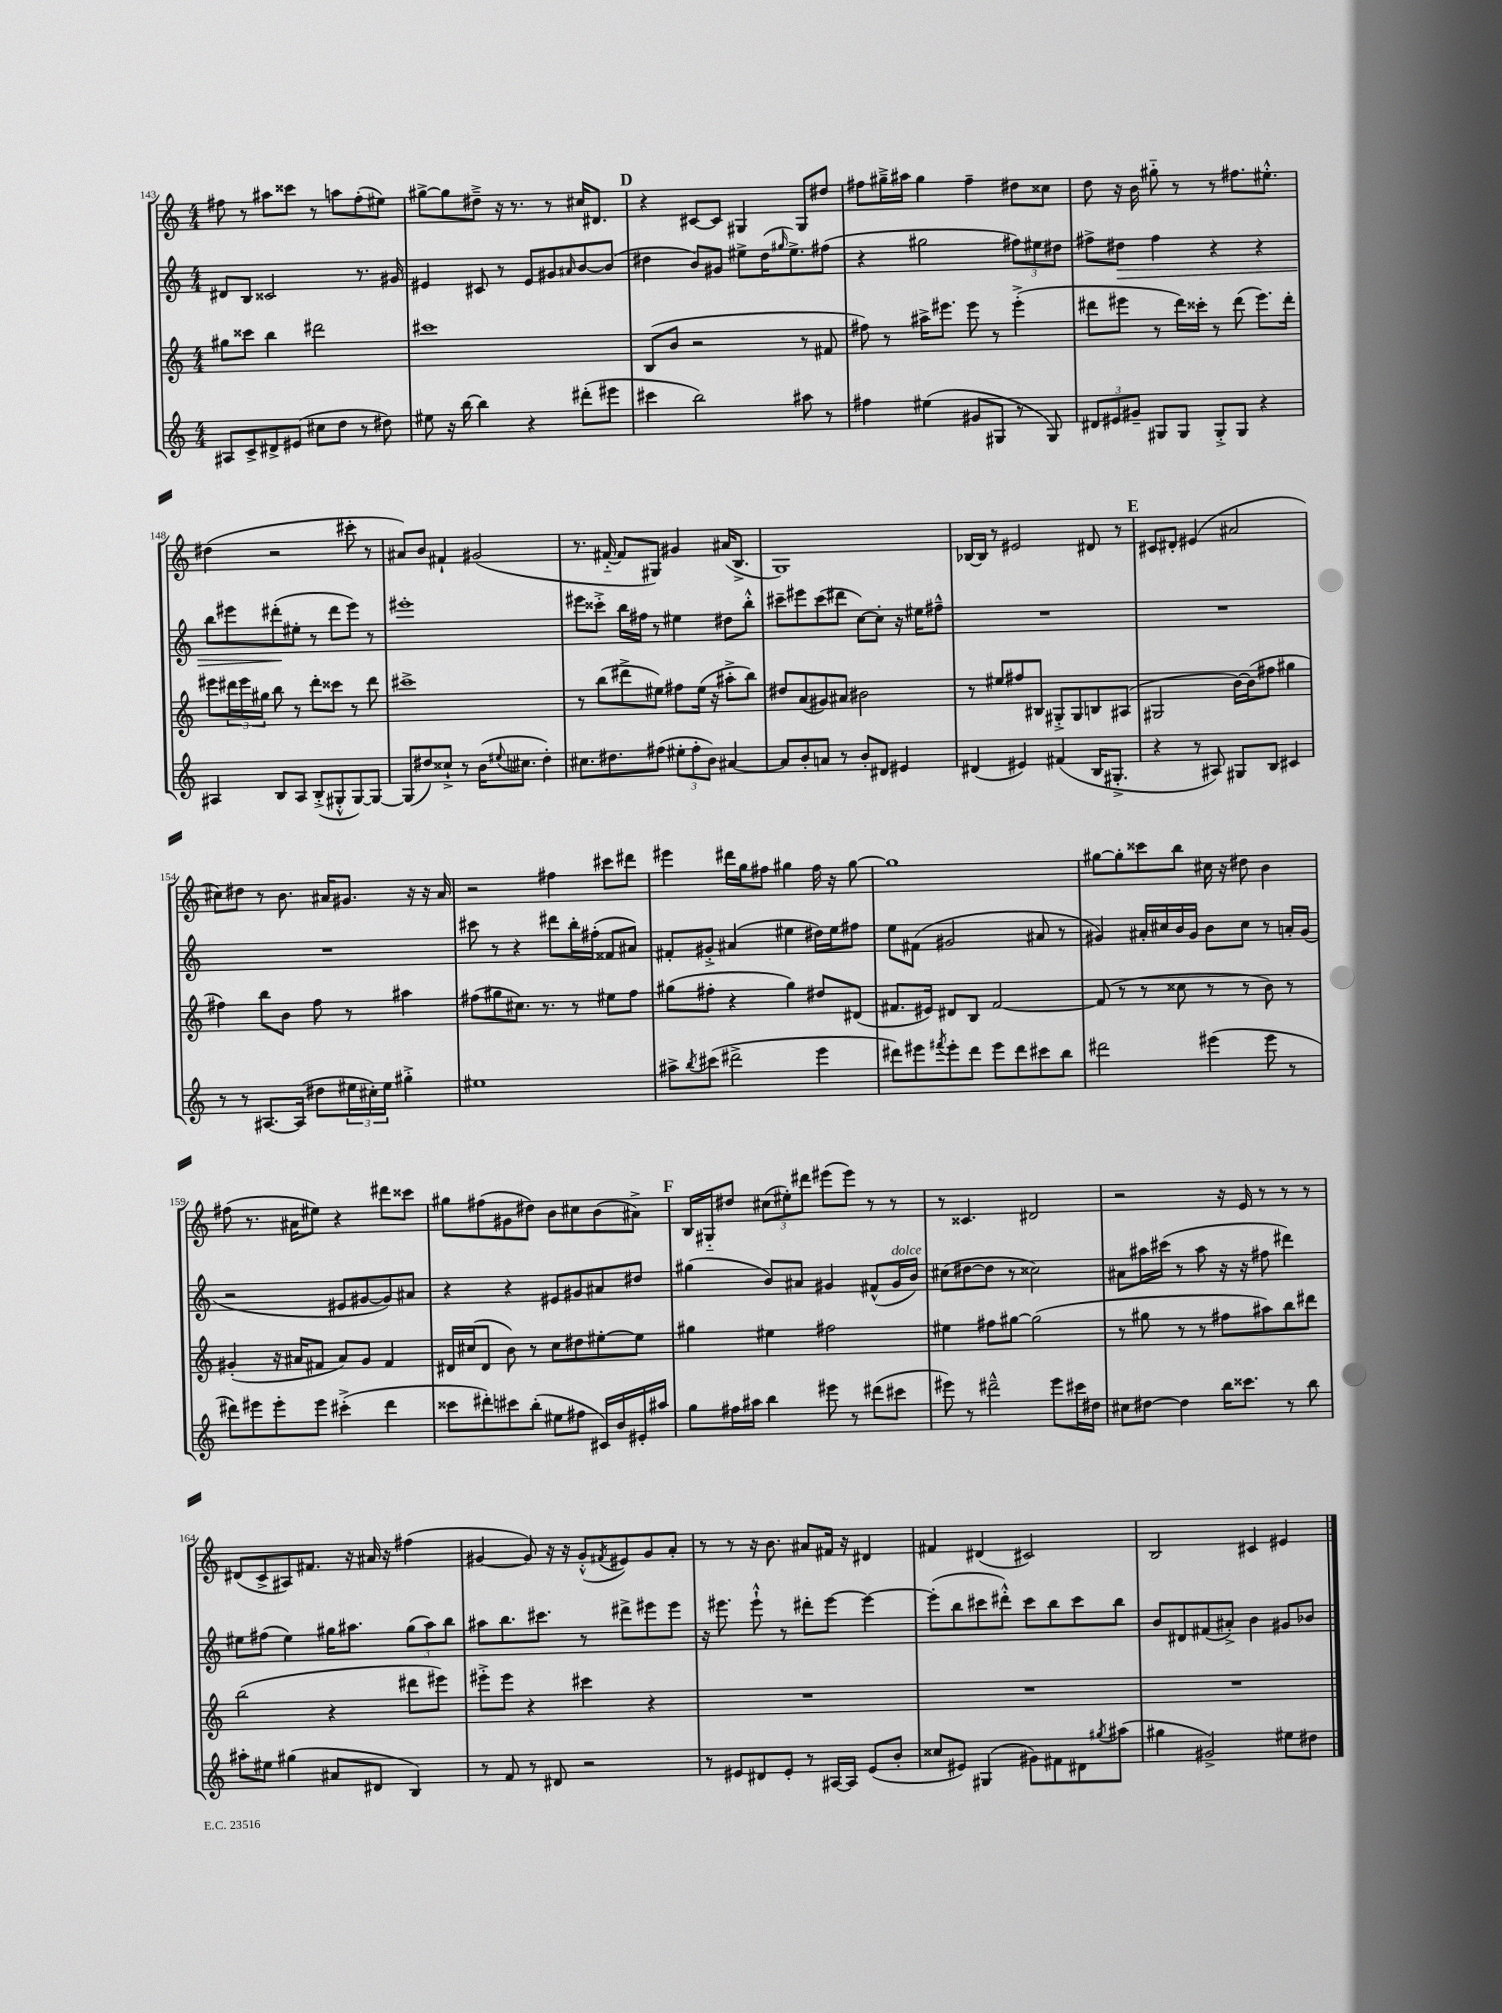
<<
\new StaffGroup <<
\new Staff = "s0" {
    \clef treble \key c \major \numericTimeSignature \time 4/4
    fis''8 r8 ais''8 cisis'''8 r8 a''8 fis''8-.( eis''8) |
    gis''8~-> gis''8 dis''8---> r16 r8. r8 cis''16 dis'8. |
    \mark \markup { \bold "D" } r4 cis'8~ cis'8 gis4 gis8 dis''8 |
    fis''8 gis''16---> ais''16 gis''4 fis''4-- dis''8 cisis''8 |
    d''8 r16 b'16 gis''8-_ r8 r8 fis''8. eis''8.-.-^ |
    dis''4( r2 cis'''8-. r8 |
    ais'8) b'8 fis'4-! gis'2( |
    r8. fis'16~-_ fis'8 gis8) gis'4 ais'16( b8.-> |
    g1) |
    bes16~ bes16 r8 eis'2 dis'8 r8 |
    \mark \markup { \bold "E" } cis'8 dis'8-. eis'4( ais'2 |
    cis''8) dis''8 r8 b'8. ais'16 gis'8. r16 r16 ais'16 |
    r2 fis''4 cis'''8 dis'''8 |
    eis'''4 dis'''16 g''16 fis''8 gis''4 fis''16 r16 gis''8~ |
    gis''1 |
    gis''8~ gis''8-. cisis'''8 b''8 cis''16 r16 dis''8 b'4 |
    fis''8( r8. ais'16 eis''8) r4 dis'''8 cisis'''8 |
    gis''8 fis''8( gis'8 dis''8) b'8 cis''8 b'8( ais'8->) |
    \mark \markup { \bold "F" } b16 gis16-_ dis''8 \tuplet 3/2 { cis''8( eis''8-.) dis'''8 } eis'''8( eis'''8) r8 r8 |
    r8 cisis'4. dis'2 |
    r2 r16 e'16 r8 r8 r8 |
    dis'8( c'8-> ais8) fis'8. r16 ais'16 r16 fis''4( |
    gis'4~ gis'8) r16 r16 gis'8-.-^( \acciaccatura { fis'8 } eis'8) gis'8 a'8-. |
    r8 r8 r16 b'8. ais'8 fis'16 r16 dis'4 |
    fis'4 dis'4( cis'2) |
    b2 cis'4 eis'4 \bar "|." |
}
\new Staff = "s1" {
    \clef treble \key c \major \numericTimeSignature \time 4/4
    dis'8 b8 cisis'2 r8. gis'16 |
    eis'4 cis'8 r8 eis'8 gis'8 \grace { ais'16 } b'8~ b'8( |
    \mark \markup { \bold "D" } dis''4 b'8) gis'8 eis''8-> dis''16( \grace { gis''16 } eis''8.->) fis''8( |
    r4 gis''2 \tuplet 3/2 { fis''8) eis''8 dis''8 } |
    fis''8-> dis''8\> fis''4 r4 r4 |
    b''8 eis'''8 dis'''8-.\!( eis''8-. r8 dis'''8 eis'''8) r8 |
    eis'''1-. |
    eis'''8 cisis'''8-.-> b''16 fis''16 r8 eis''4 dis''8 b''8-.-^ |
    cis'''8-- eis'''8 cis'''8( dis'''8 c''8~) c''8-. r16 eis''16 fis''8---^ |
    R1 |
    \mark \markup { \bold "E" } R1 |
    R1 |
    cis'''8 r8 r4 dis'''8 b''16-. fis''16-.( fisis'8 ais'8) |
    fis'8-. gis'8-.-> ais'4( eis''4 dis''16) eis''16 fis''8 |
    e''8 fis'8( gis'2 ais'8 r8 |
    gis'4) ais'16-. cis''16 b'16 gis'16 b'8 cis''8 r8 a'16-. gis'16( |
    r2 eis'8 gis'8~ gis'8) ais'8 |
    r4 r4 eis'8 gis'8 ais'8 dis''8 |
    \mark \markup { \bold "F" } gis''4( b'8) ais'8 gis'4 fis'8-^( gis'16^\markup { \italic "dolce" } b'16) |
    cis''8( dis''8~ dis''8 r8 cisis''2) |
    ais'8 ais''16 cis'''16( r8 ais''8 r16 r16 fis''8 dis'''4) |
    eis''8 fis''8( eis''4) gis''16 ais''8. \tuplet 3/2 { gis''8( ais''8) b''8 } |
    ais''8 b''8. cis'''8. r8 dis'''8-> eis'''8 eis'''8 |
    r16 eis'''8. eis'''8-!-^ r8 dis'''8-. eis'''8~ eis'''4~ |
    eis'''8-.( b''8 cis'''8 dis'''8-.-^) cis'''8 b''8 cis'''8 b''8 |
    b'8 dis'8 fis'8( ais'8-.->) b'4 gis'8 bes'8 \bar "|." |
}
\new Staff = "s2" {
    \clef treble \key c \major \numericTimeSignature \time 4/4
    gis''8 cisis'''8 b''4 dis'''2 |
    cis'''1 |
    \mark \markup { \bold "D" } b8( b'8 r2 r8 fis'8 |
    fis''8) r8 ais''16-> eis'''8. eis'''8 r8 eis'''4-.->( |
    dis'''8 eis'''8 r8 dis'''16) cisis'''16-. r8 dis'''8( eis'''8.) dis'''16-. |
    eis'''8 \tuplet 3/2 { dis'''16 eis'''16 gis''16 } b''8 r8 dis'''8-. cisis'''8 r8 dis'''8 |
    cis'''1-> |
    r8 b''8( dis'''8-> eis''8) fis''8 eis''16( r16 ais''8-.-> b''8) |
    dis''8 a'8( gis'8) ais'8 bis'2 |
    r8 eis''8 fis''8 bis8 gis8-.-> gis8 b8 ais8( |
    \mark \markup { \bold "E" } gis2 b'16~) b'16( fis''8 gis''4 |
    fis''4) b''8 b'8 fis''8 r8 ais''4 |
    fis''8( gis''8 cis''8.) r8. r8 eis''8 fis''8 |
    gis''8( fis''8-. r4 gis''4) dis''8 dis'8( |
    fis'8. eis'16) dis'8 b8 fis'2~ |
    fis'8( r8 r8 cisis''8 r8 r8 b'8) r8 |
    gis'4-.( r16 ais'16 fis'8 ais'8) gis'8 fis'4 |
    dis'16 cis''16( dis'8 b'8) r8 cis''8 dis''8 eis''8~-. eis''8 |
    \mark \markup { \bold "F" } gis''4 eis''4 fis''2 |
    eis''4 fis''8 gis''8~ gis''2( |
    r8 gis''8 r8 r8 fis''8 ais''8) b''8 dis'''8 |
    b''2( r4 dis'''8 eis'''8) |
    eis'''8-.-> eis'''8 r4 cis'''4 r4 |
    R1 |
    R1 |
    R1 \bar "|." |
}
\new Staff = "s3" {
    \clef treble \key c \major \numericTimeSignature \time 4/4
    ais8 c'8-> dis'8-> eis'8( cis''8 d''8 r8 dis''8) |
    eis''8 r16 b''16~ b''4 r4 dis'''8-.( eis'''8 |
    \mark \markup { \bold "D" } cis'''4 b''2) ais''8 r8 |
    fis''4 eis''4( gis'8 gis8 r8 gis8) |
    \tuplet 3/2 { dis'8 eis'8 gis'8-- } gis8 gis8 gis8-.-> gis8 r4 |
    ais4 b8 ais8 b8-.->( gis8-.-^ gis8~) gis8~ |
    gis8( dis''8) cisis''8-!-> r8 b'16( \appoggiatura { eis''8 } cis''8. dis''4-.) |
    cis''8. dis''8. fis''8( \tuplet 3/2 { eis''8-. fis''8-. b'8) } ais'4~ |
    ais'8 b'8-. a'8 r8 b'8-. dis'8 eis'4 |
    dis'4( eis'4) fis'4( b16 gis8.-.-> |
    \mark \markup { \bold "E" } r4 r8 ais8) gis8 b8 cis'4 |
    r8 r8 ais8.~ ais16( dis''8 \tuplet 3/2 { eis''16 cis''16-.) eis''16 } gis''4-.-> |
    eis''1 |
    ais''8-> \acciaccatura { b''8 } cis'''8( dis'''2-> e'''4 |
    dis'''8) eis'''8 \acciaccatura { fis'''8 } eis'''8-. dis'''8 eis'''8 dis'''8 cis'''8 b''8 |
    dis'''2 eis'''4( eis'''8 r8 |
    dis'''8) eis'''8 eis'''8-. eis'''8 cis'''4-.->( dis'''4 |
    cisis'''8 dis'''8-.) cis'''8 b''8-.( eis''8 fis''8 cis'16) b'16 eis'16-. ais''16 |
    \mark \markup { \bold "F" } g''8 fis''16 ais''16 b''4 eis'''8 r8 dis'''8( cis'''8 |
    eis'''8) r8 dis'''2---^ eis'''8 cis'''16 dis''16 |
    cis''8 dis''8~ dis''4 b''16 cisis'''8. r8 b''8 |
    ais''8-. eis''8 gis''4( ais'8 dis'8 b4) |
    r8 f'8 r8 dis'8 r2 |
    r8 eis'8 dis'8 eis'8-. r8 ais16~ ais16 eis'8( b'8-. |
    cisis''8 eis'8) gis4( gis'8) fis'8 dis'8 \acciaccatura { gis''8 } ais''8( |
    gis''4 gis'2->) eis''8 dis''8 \bar "|." |
}
>>
>>
\layout { \context { \Score currentBarNumber = #143 } }
